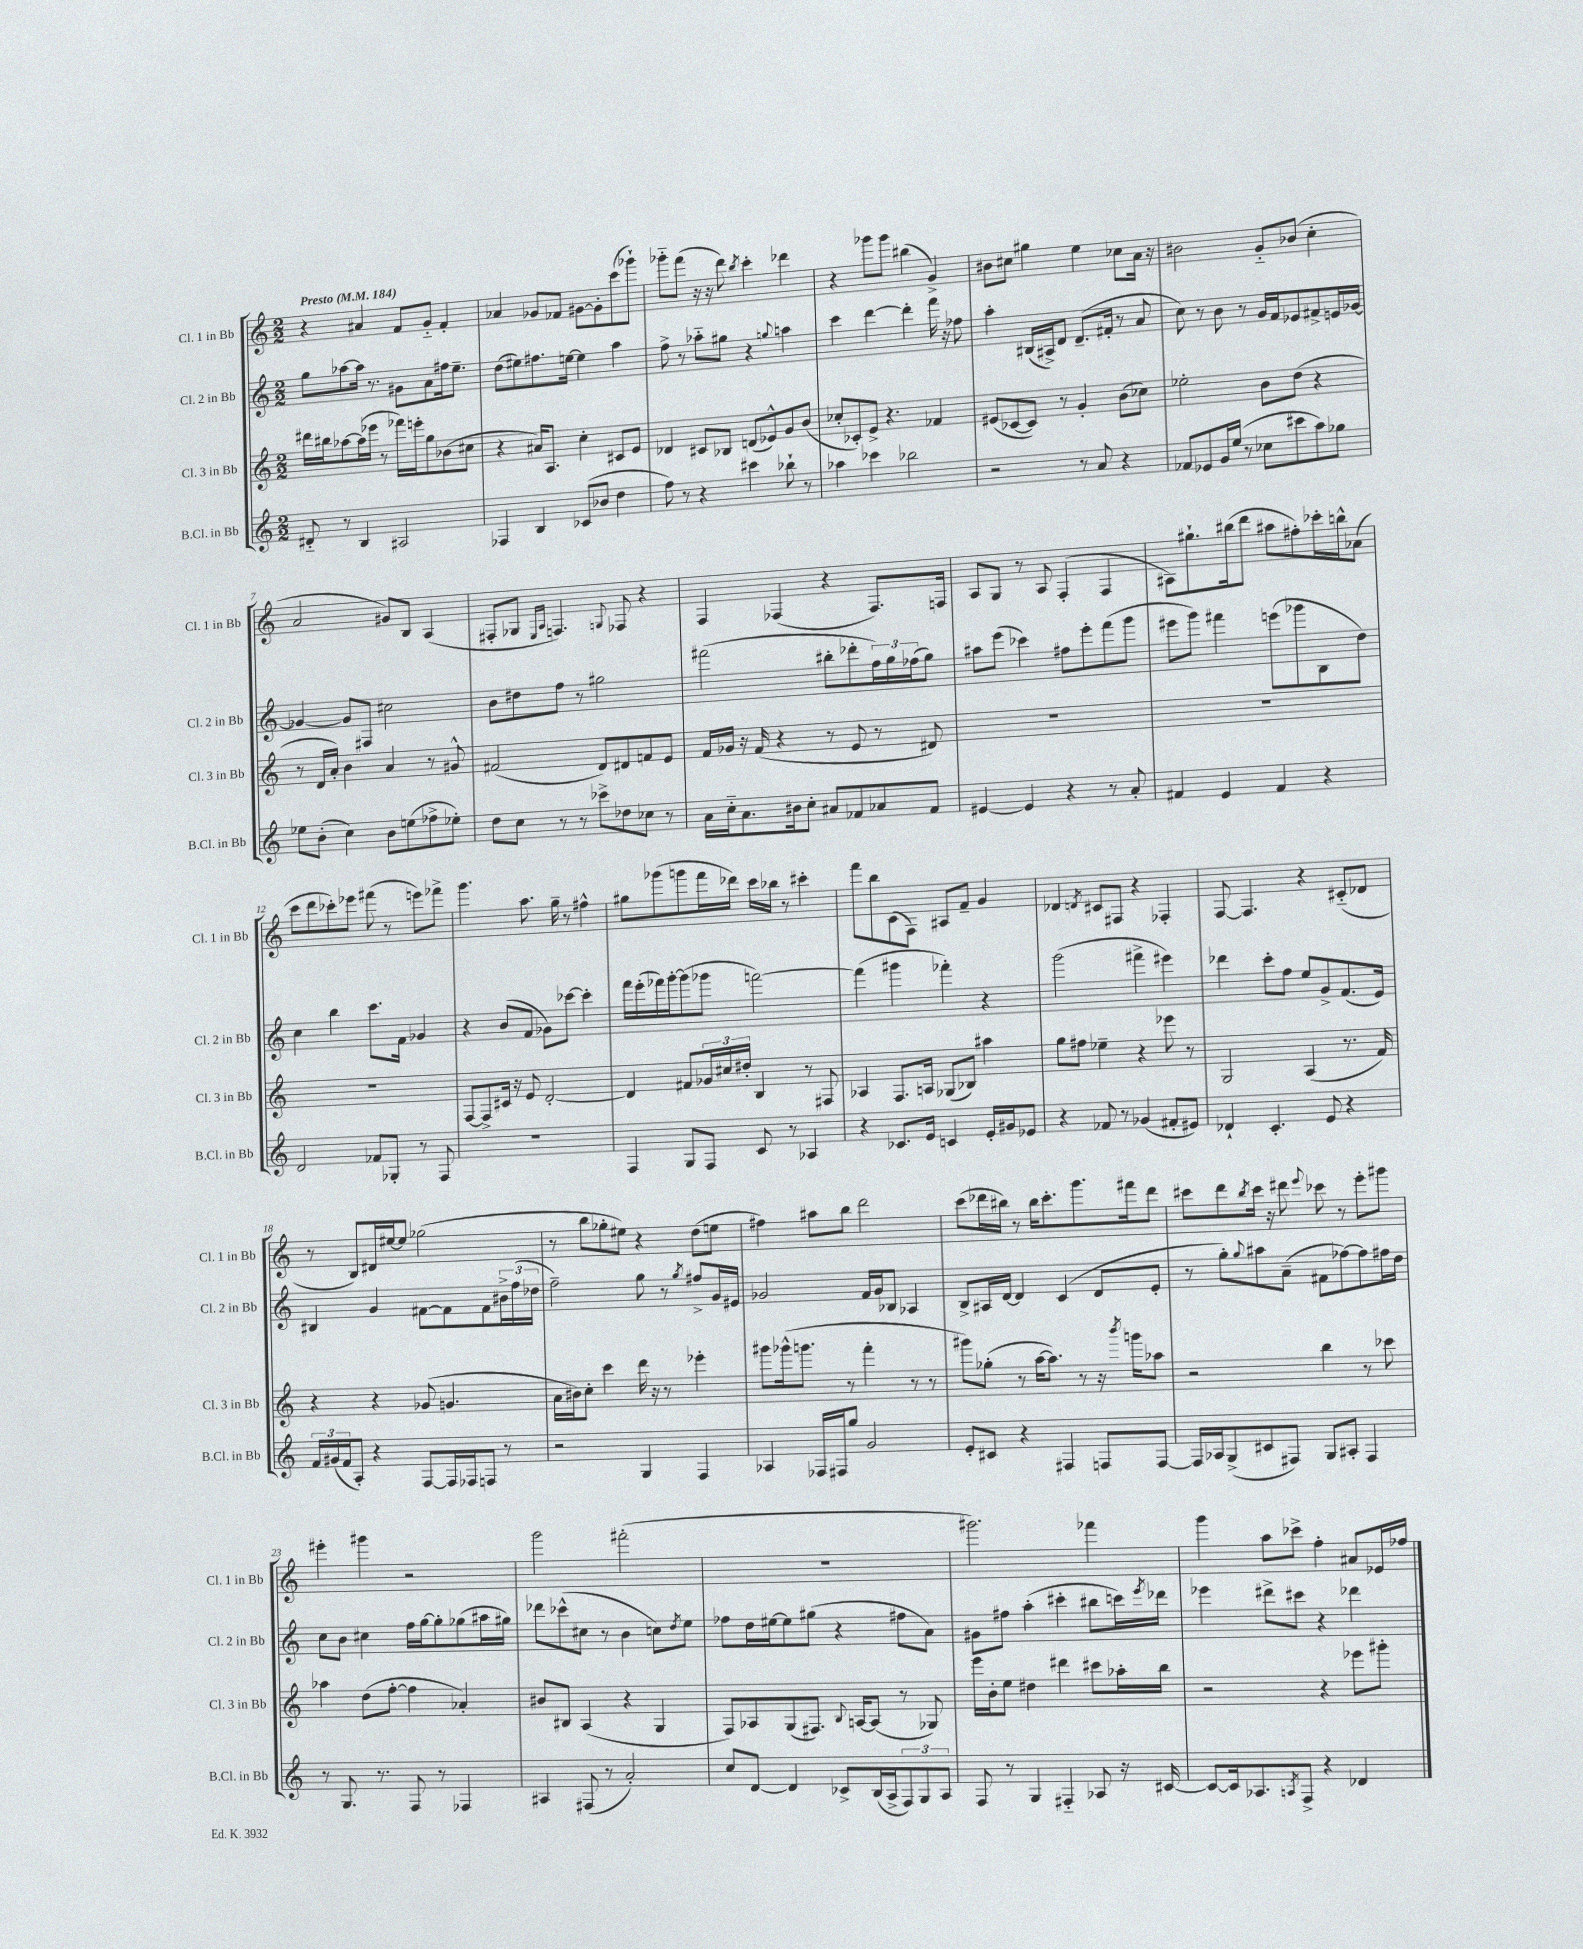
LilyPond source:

<<
\new StaffGroup <<
\new Staff = "s0" \with { instrumentName = "Cl. 1 in Bb" shortInstrumentName = "Cl. 1 in Bb" } {
    \clef treble \key c \major \numericTimeSignature \time 2/2 \tempo "Presto" 4 = 184
    r4 ais'4 f'8 g'8-_ f'4-. |
    aes'4 ges'8 fes'8 gis'8~ gis'8-. c'''8( ges'''8-!) |
    ges'''8-_ f'''8( r16 r16 d'''8) \acciaccatura { b''8 } c'''4-. des'''4 |
    r4 ges'''8 ges'''8 bis''4( g'4->) |
    bis'8 cis''8 gis''4 e''4 ces''8 a'16 r16 |
    bis'2 g'8-_ bes'8( c''4-. |
    a'2 gis'8) b8 a4( |
    fis8-. ges8 \grace { e16 a16 } f4.) \appoggiatura { g8 } fes8 r4 |
    f4 fes4( r4 fes8.) f16 |
    a8 g8 r8 a8 f4-.( f4 |
    ais8) gis''8.-! bis''16( d'''8 ais''8 fis''8-.) ces'''16-. b''16-^ aes'8( |
    c'''8 d'''8 ces'''8-.) ees'''8 fis'''8( r8 e'''8) fes'''8-> |
    g'''4. a''8. g''16-- r8 fis''4-^ |
    gis''8 ges'''8( g'''8 f'''16 des'''16) c'''16 bes''16 r8 cis'''4-. |
    f'''8 b''8 c'8( f8) ais8 f'8-- g'4 |
    des'4 \acciaccatura { d'8 } cis'8 fis8 r4 fes4-. |
    f8~ f4. r4 cis'8-_( des'8 |
    r8 b8) dis'16 eis''16~ eis''8 ges''2( |
    r8 b''8 ges''8-. eis''8) r4 d''8( e''8 |
    fis''4) ais''8 b''8 d'''2 |
    c'''8( des'''16 bis''16) r8 bis''16 c'''8.-. g'''8. fis'''16 des'''8 |
    cis'''8 d'''8 \acciaccatura { b''8 } cis'''16 r16 dis'''8 \appoggiatura { e'''8 } ces'''8 r8 e'''8-. gis'''8 |
    eis'''4-. gis'''4 r2 |
    g'''2 fis'''2-.( |
    R1 |
    gis'''2.) fes'''4 |
    g'''4 a''8 ces'''8-> f''4-. ais'8 ees'16 fes''16 \bar "|." |
}
\new Staff = "s1" \with { instrumentName = "Cl. 2 in Bb" shortInstrumentName = "Cl. 2 in Bb" } {
    \clef treble \key c \major \numericTimeSignature \time 2/2
    g''8 aes''8~ aes''16 r8. gis'8 a'8 fis''16 e''8.-- |
    d''8( eis''8) fis''8. e''16~ e''4 a''4 |
    f''8-> r8 aes''8-_ gis''8 r4 \appoggiatura { g''8 } a''4 |
    c'''4 d'''4~ d'''4-. f'''16 r16 fes''8 |
    a''4-. bis16( ais16->) d'8 d'8.--( fis'16-. r8 a'8 |
    c''8) r8 b'8 r8 g'16 f'16 ees'8 fis'8-> e'16 ges'16~ |
    ges'4~ ges'8 fis8 cis''2 |
    b'8 dis''8 f''8 r8 gis''2 |
    fis'''2( bis''8-. des'''8-. \tuplet 3/2 { f''16) g''16 fes''16( } g''8) |
    ais''8 e'''8( ces'''4) fis''8 e'''8-. f'''8( g'''8 |
    eis'''8 g'''8) fis'''4 e'''8( ges'''8 b8 d''8) |
    c''4 b''4 c'''8. f'16 ges'4 |
    r4 b'8( f'8 ges'8) ces'''8~ ces'''4-. |
    f'''16 e'''16-.( fes'''16) g'''16~-. g'''8( ges'''8 f'''2~) |
    f'''4( gis'''4 fes'''4-.) r4 |
    g'''2( fis'''4-> eis'''4) |
    des'''4 c'''8-. f''8 e''8 g'8-> f'8.( e'16) |
    bis4 g'4 fis'8~ fis'8 fis'8 \tuplet 3/2 { bis'16-> f''16( des''16 } |
    f''2--) g''8 r8 \acciaccatura { g''8 } fis''8-> g'16 eis'16 |
    ges'2 f'16 ges'16 bes8 aes4 |
    b8-> ais16 d'16~ d'4 c'4( d'8 e'8-. |
    r8 g''8-.) \appoggiatura { g''8 } ais''8 a'8--( fis'8 fes''8~) fes''8 fis''16 d''16 |
    c''8 b'8 cis''4 f''16 g''16~ g''8-. ges''8( ais''16 gis''16) |
    des'''8 ces'''8-^( cis''8 r8 b'4 c''8) \acciaccatura { d''8 } e''8 |
    fes''8 d''16 eis''16~ eis''8 gis''8( r4 fis''8 a'8) |
    gis'8 fis''8 a''4-.( cis'''4-. bis''8 c'''16) \acciaccatura { e'''8 } des'''16 |
    ees'''4 dis'''8-> cis'''8 r4 des'''4 \bar "|." |
}
\new Staff = "s2" \with { instrumentName = "Cl. 3 in Bb" shortInstrumentName = "Cl. 3 in Bb" } {
    \clef treble \key c \major \numericTimeSignature \time 2/2
    dis'''16 bis''16 aes''8~ aes''16( ees'''16 r8 fes'''16) e'''16-. g''8 bes'8( cis''8 |
    r4 ais'16) a8. c''4-. cis'8 e'8 |
    des'4 cis'8 bes8 d'8( ees'8-^) g'8 b'8( |
    ces''8-. ces'8-.) e'8-> r4. fes'4 |
    eis'8( ces'8~ ces'8) r8 g'4-. b'8( ces''8) |
    ees''2-. b'8 d''8( r4 |
    r8 d'16 a'16-.) b'4 a'4 r8 gis'8-^ |
    fis'2( d'8) dis'8 f'8 e'8 |
    f'16 ges'16 r16 f'16( r4 r8 e'8 r8 dis'8) |
    R1 |
    R1 |
    R1 |
    f8~ f8-> cis'16 r16 e'8 d'2~-. |
    d'4 fis'8 \tuplet 3/2 { ges'16 cis''16 dis''16-. } b4 r8 fis8 |
    aes4 f8. a16 ges8( bes8) ais''4 |
    g''8 fis''8 ees''4-- r4 ees'''8 r8 |
    g2 a4( r8. f'16) |
    r4 r4 ges'8( g'4. |
    a'16 bis'16) c''8-. c'''4 d'''16 r16 r8 ees'''4-. |
    gis'''8 ges'''16-^( g'''8. r8 f'''4-. r8 r8 |
    gis'''8) ges''8-.( r8 a''16~ a''8.) r8 r16 \acciaccatura { b'''8 } g'''16 aes''8 |
    r2 b''4 r8 ces'''8 |
    aes''4 d''8( f''8~-. f''4 aes'4-.) |
    bis'8 bis8 a4( r4 g4 |
    f8) aes8 g8( fis8.) \appoggiatura { b8 } a16~ a8( r8 ges8) |
    e'''16 b'16-. e''8 dis''4 dis'''4 cis'''8 aes''16-. b''16 |
    r2 r4 ees'''8 gis'''8-. \bar "|." |
}
\new Staff = "s3" \with { instrumentName = "B.Cl. in Bb" shortInstrumentName = "B.Cl. in Bb" } {
    \clef treble \key c \major \numericTimeSignature \time 2/2
    dis'8-_ r8 b4 ais2 |
    fes4 b4 ces'8( bes'8 d''4 |
    f''8) r8 r4 cis'''4 bes''8-! r8 |
    aes''4 ces'''4 bes''2 |
    r2 r8 a'8 r4 |
    fes'8 ees'8 g'16 e''16( r8 ces''8 cis'''8 a''8) ges''8 |
    ees''8 b'8-.( c''4) b'8 e''8( fes''8-> ees''8-.) |
    d''8 c''8 r8 r8 ces'''8-> des''8 ces''8 r8 |
    a'16 c''16-_ a'8. bis'16 c''8-. ais'8 fes'8 aes'8 fes'8 |
    eis'4~ eis'4 r4 r8 a'8-. |
    fis'4 e'4 fis'4 r4 |
    d'2 fes'8 ges8-. r8 f8 |
    R1 |
    f4 g8 f8 c'8 r8 aes4 |
    r4 ces'8. e'16 c'4 e'16-. gis'16 ees'8 |
    r4 fes'8 r8 ges'4( fis'8-. eis'8) |
    des'4-! c'4.-. e'8 r4 |
    \tuplet 3/2 { f'16 gis'16( f'16 } a8-.) r4 f8~ f16 fes16 f8 r8 |
    r2 g4 f4 |
    aes4 fes16 fis16 g''8 g'2 |
    e'8-. cis'8 r4 fis4 f8 f8~ |
    f16 aes16 g8->( cis'8 fis8) g8 ais8-. fis4 |
    r8 g8. r8. f8 r8 fes4 |
    ais4 fis8( r8 a'2-.) |
    c''8 d'8~ d'4 ces'8-> b16( a16-> \tuplet 3/2 { f8) g8 a8 } |
    f8 r8 g4 fis4-_ aes8 r16 cis'16~ |
    cis'8~ cis'16 aes8. \acciaccatura { a8 } f8-> r4 des'4 \bar "|." |
}
>>
>>
